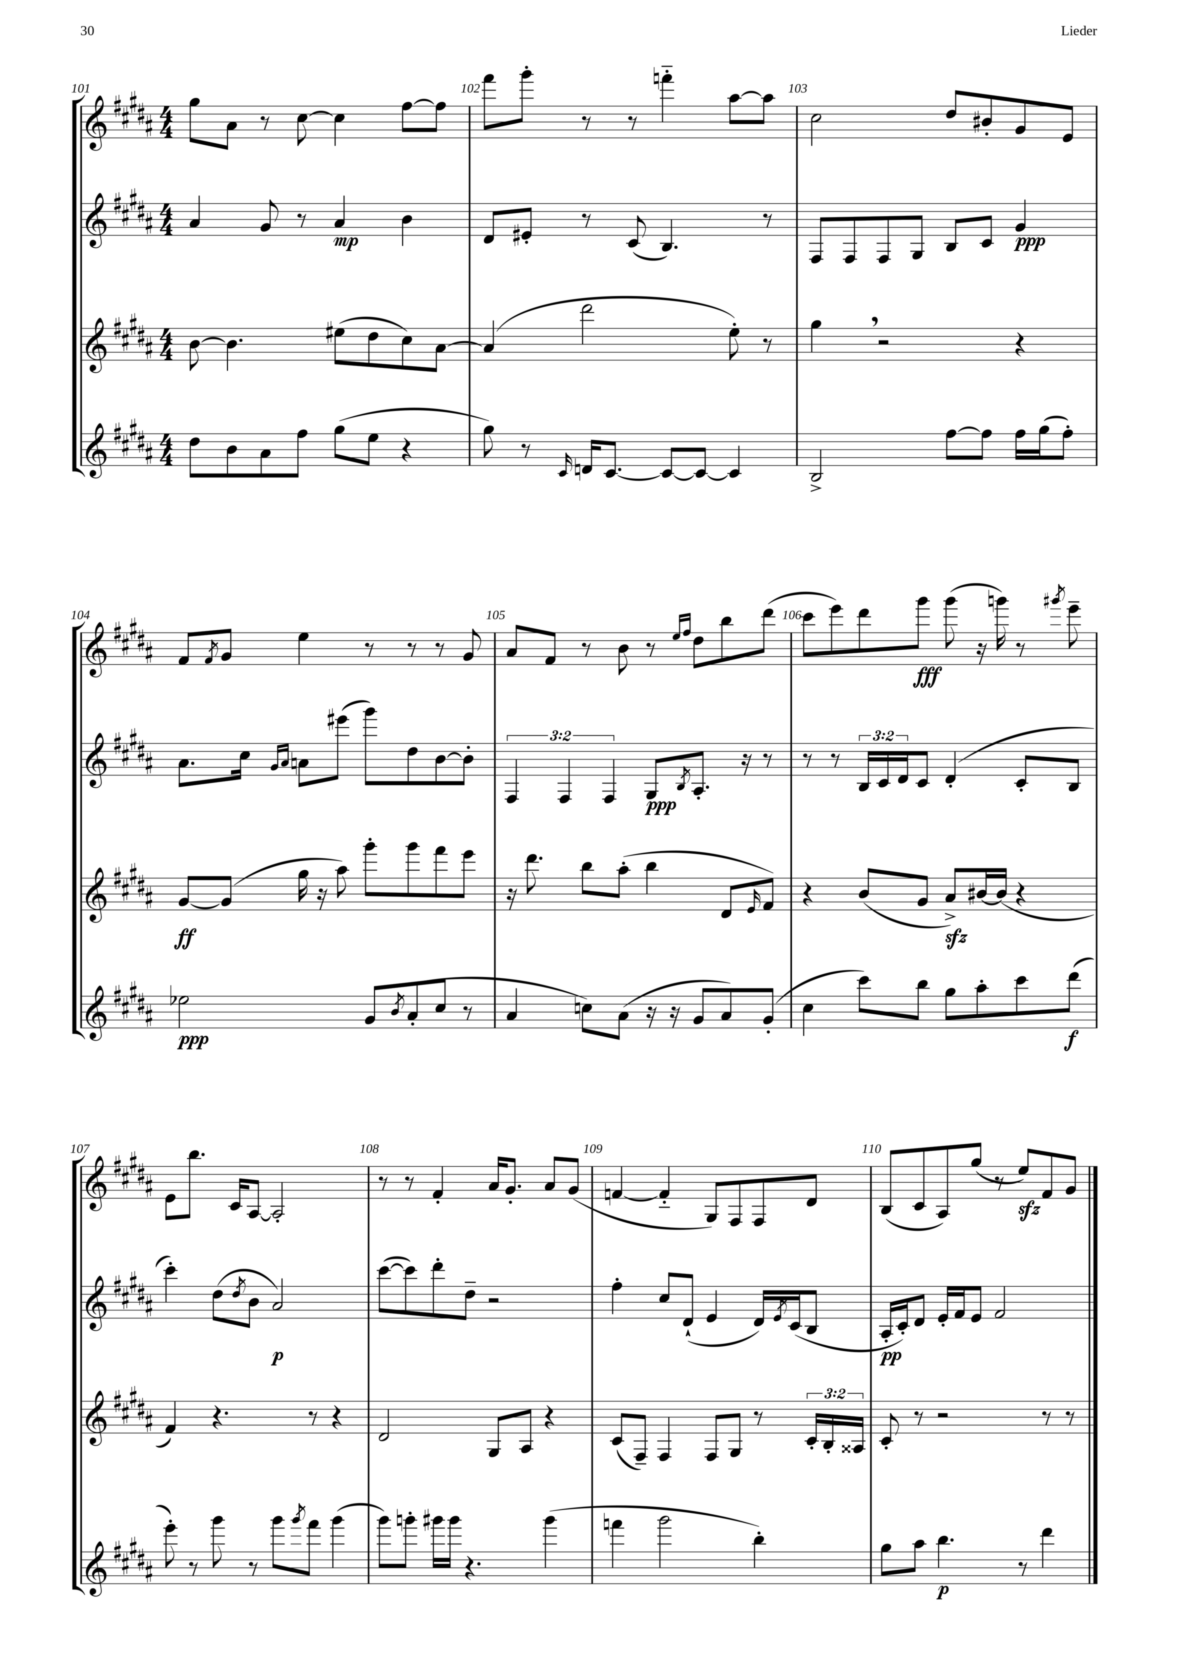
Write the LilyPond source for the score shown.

<<
\new StaffGroup <<
\new Staff = "s0" {
    \clef treble \key b \major \numericTimeSignature \time 4/4
    gis''8 ais'8 r8 cis''8~ cis''4 fis''8~ fis''8 |
    fis'''8 gis'''8-. r8 r8 f'''4-_ ais''8~ ais''8 |
    cis''2 dis''8 bis'8-. gis'8 e'8 |
    fis'8 \acciaccatura { fis'8 } gis'8 e''4 r8 r8 r8 gis'8 |
    ais'8 fis'8 r8 b'8 r8 \grace { e''16 fis''16 } dis''8 b''8 dis'''8( |
    cis'''8 e'''8) dis'''8 gis'''8\fff gis'''8( r16 g'''16) r8 \acciaccatura { gis'''8 } e'''8-- |
    e'8 b''8. cis'16 ais8~ ais2-. |
    r8 r8 fis'4-. ais'16 gis'8.-. ais'8 gis'8( |
    f'4~ f'4-_ gis8) fis8 fis8 dis'8 |
    b8( cis'8 ais8) gis''8( r8 e''8\sfz) fis'8 gis'8 \bar "|." |
}
\new Staff = "s1" {
    \clef treble \key b \major \numericTimeSignature \time 4/4 \override Staff.TupletNumber.text = #tuplet-number::calc-fraction-text
    ais'4 gis'8 r8 ais'4\mp b'4 |
    dis'8 eis'8-. r8 cis'8( b4.) r8 |
    fis8 fis8 fis8 gis8 b8 cis'8 gis'4\ppp |
    ais'8. cis''16 \grace { gis'16 ais'16 } a'8 eis'''8( gis'''8) dis''8 b'8~ b'8-. |
    \tuplet 3/2 { fis4 fis4 fis4 } gis8\ppp \acciaccatura { b8 } ais8.-. r16 r8 |
    r8 r8 \tuplet 3/2 { b16 cis'16 dis'16 } cis'8 dis'4-.( cis'8-. b8 |
    cis'''4-.) dis''8( \acciaccatura { dis''8 } b'8 ais'2\p) |
    cis'''8~( cis'''8) dis'''8-. dis''8-- r2 |
    fis''4-. cis''8 dis'8-!( e'4 dis'16) \acciaccatura { e'8 } cis'16( b8 |
    ais16-.\pp cis'16-.) dis'8 e'16-. fis'16 e'8 fis'2 \bar "|." |
}
\new Staff = "s2" {
    \clef treble \key b \major \numericTimeSignature \time 4/4 \override Staff.TupletNumber.text = #tuplet-number::calc-fraction-text
    b'8~ b'4. eis''8( dis''8 cis''8) ais'8~ |
    ais'4( dis'''2 e''8-.) r8 |
    gis''4 \breathe r2 r4 |
    gis'8~\ff gis'8( gis''16 r16 ais''8) gis'''8-. gis'''8 fis'''8 e'''8 |
    r16 dis'''8. b''8 ais''8-.( b''4 dis'8 \grace { e'16 } fis'8) |
    r4 b'8( gis'8 ais'8->\sfz) bis'16~ bis'16( r4 |
    fis'4) r4. r8 r4 |
    dis'2 gis8 ais8 r4 |
    cis'8( fis8--) fis4 fis8 gis8 r8 \tuplet 3/2 { cis'16-. b16-. aisis16 } |
    cis'8-. r8 r2 r8 r8 \bar "|." |
}
\new Staff = "s3" {
    \clef treble \key b \major \numericTimeSignature \time 4/4
    dis''8 b'8 ais'8 fis''8 gis''8( e''8 r4 |
    gis''8) r8 \grace { cis'16 } d'16 cis'8.~ cis'8~ cis'8~ cis'4 |
    b2-> fis''8~ fis''8 fis''16 gis''16( fis''8-.) |
    ees''2\ppp gis'8 \acciaccatura { b'8 } ais'8-.( cis''8 r8 |
    ais'4 c''8) ais'8( r16 r16 gis'8 ais'8) gis'8-.( |
    cis''4 cis'''8) b''8 gis''8 ais''8-. cis'''8 dis'''8\f( |
    e'''8-.) r8 gis'''8 r8 gis'''8 \acciaccatura { gis'''8 } fis'''8 gis'''4( |
    gis'''8) g'''8-. gis'''16 gis'''16 r4. gis'''4( |
    f'''4 gis'''2 b''4-.) |
    gis''8 ais''8 b''4.\p r8 dis'''4 \bar "|." |
}
>>
>>
\layout { \context { \Score currentBarNumber = #101 \override BarNumber.break-visibility = ##(#f #t #t) barNumberVisibility = #all-bar-numbers-visible } }
